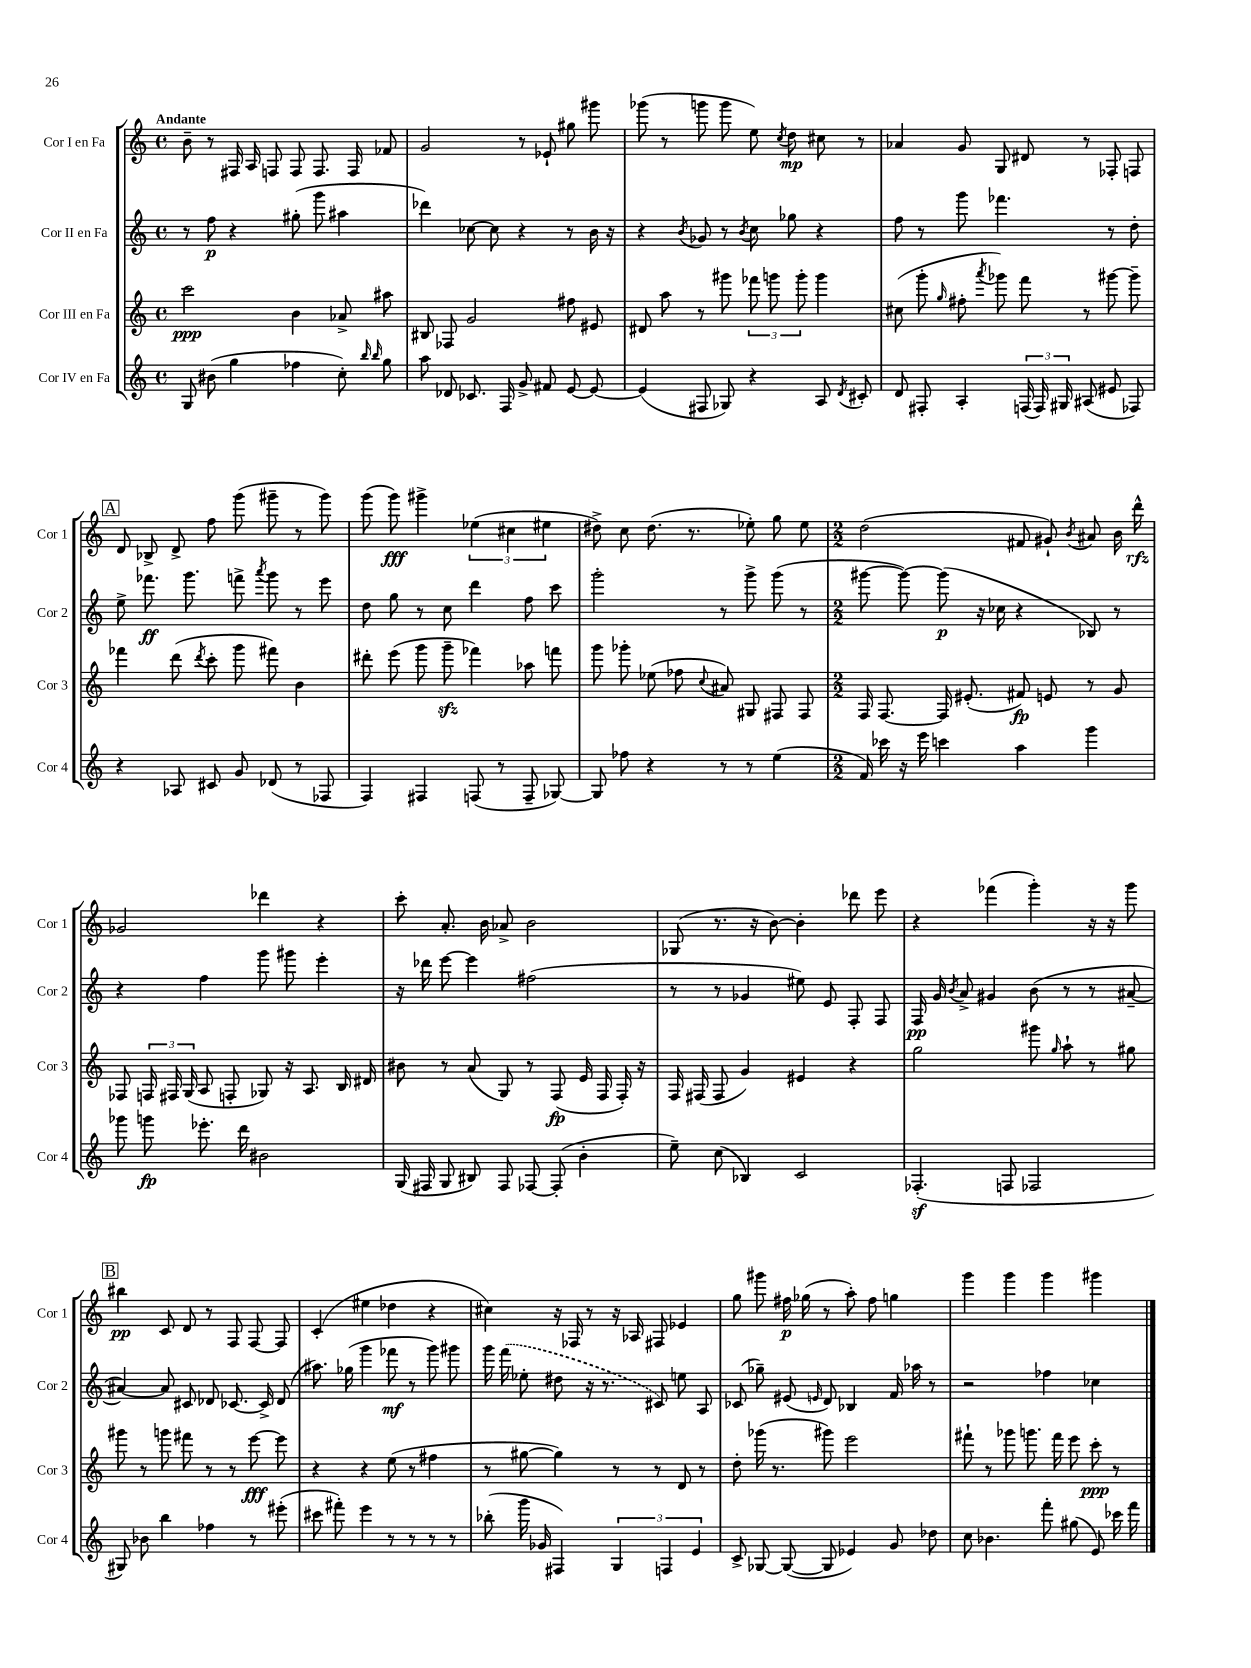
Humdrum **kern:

**kern	**dynam	**kern	**dynam	**kern	**dynam	**kern	**dynam
*part4	*part4	*part3	*part3	*part2	*part2	*part1	*part1
*staff4	*staff4	*staff3	*staff3	*staff2	*staff2	*staff1	*staff1
*I"Cor IV en Fa	*	*I"Cor III en Fa	*	*I"Cor II en Fa	*	*I"Cor I en Fa	*
*I'Cor 4	*	*I'Cor 3	*	*I'Cor 2	*	*I'Cor 1	*
*clefG2	*	*clefG2	*	*clefG2	*	*clefG2	*
*k[]	*	*k[]	*	*k[]	*	*k[]	*
*M4/4	*	*M4/4	*	*M4/4	*	*M4/4	*
*met(c)	*	*met(c)	*	*met(c)	*	*met(c)	*
=1	=1	=1	=1	=1	=1	=1	=1
!	!	!	!	!	!	!LO:TX:a:B:t=Andante	!
8G/	.	2ccc\	ppp	8r	.	8b~\	.
(8b#X\	.	.	.	8ff\	p	8r	.
4gg\	.	.	.	4r	.	16F#X/	.
.	.	.	.	.	.	16A/	.
.	.	.	.	.	.	8Fn/	.
4ff-X\	.	4b\	.	(8gg#X'\	.	8F/	.
.	.	.	.	8ggg\	.	8.F/	.
8cc'\)	.	8a-X^/	.	4aa#X\	.	.	.
.	.	.	.	.	.	16F/	.
16qqbb/	.	.	.	.	.	.	.
16qqbb/	.	.	.	.	.	.	.
8gg\	.	8aa#X\	.	.	.	8f-X/	.
=2	=2	=2	=2	=2	=2	=2	=2
8aa\	.	8B#X/	.	4ddd-X\)	.	2g/	.
8d-X/	.	8F-X/	.	.	.	.	.
8.c-X/	.	2g/	.	[8cc-X\	.	.	.
.	.	.	.	8cc-\]	.	.	.
16F/	.	.	.	.	.	.	.
8g^/	.	.	.	4r	.	8r	.
8f#X/	.	.	.	.	.	8e-X`/	.
[8e/	.	8ff#X\	.	8r	.	8gg#X\	.
8e/_	.	8e#X/	.	16b\	.	8ggg#X\	.
.	.	.	.	16r	.	.	.
=3	=3	=3	=3	=3	=3	=3	=3
(4e/]	.	8d#X/	.	4r	.	(8ggg-X\	.
.	.	8aa\	.	.	.	8r	.
.	.	.	.	8qb/	.	.	.
8F#X/	.	8r	.	8g-X/	.	8gggn\	.
8G-X/)	.	8ggg#X\	.	8r	.	8ggg\	.
.	.	.	.	8qb/	.	.	.
4r	.	12fff-X\	.	8cc\	.	8ee\)	.
.	.	12gggn\	.	.	.	.	.
.	.	.	.	.	.	8qcc/	.
.	.	.	.	8gg-X\	.	8dd\	mp
.	.	12ggg'\	.	.	.	.	.
8A/	.	4ggg\	.	4r	.	8cc#X\	.
8qd/	.	.	.	.	.	.	.
8c#X'/	.	.	.	.	.	8r	.
=4	=4	=4	=4	=4	=4	=4	=4
8d/	.	(8cc#X\	.	8ff\	.	4a-X/	.
8F#X'/	.	8ggg'\	.	8r	.	.	.
.	.	16qqgg/	.	.	.	.	.
4A'/	.	8ff#X'\	.	8ggg\	.	8g/	.
.	.	8qaaa/	.	.	.	.	.
.	.	8ggg-X\)	.	4.fff-X\	.	8G/	.
(24Fn/	.	8fff\	.	.	.	8d#X/	.
24F/)	.	.	.	.	.	.	.
24G#X/	.	.	.	.	.	.	.
(8A#X/	.	8r	.	.	.	8r	.
8e#X/	.	[8ggg#X\	.	8r	.	8F-X'/	.
8F-X/)	.	8ggg#~\]	.	8dd'\	.	8Fn/	.
!!LO:LB:g=z
!!LO:REH:place=s1:t=A
=5	=5	=5	=5	=5	=5	=5	=5
4r	.	4fff-X\	.	8ee^\	.	8d/	.
.	.	.	.	8.fff-X\	ff	8B-X^/	.
8A-X/	.	(8ddd\	.	.	.	8d^/	.
.	.	.	.	8.ggg\	.	.	.
.	.	8qddd/	.	.	.	.	.
8c#X/	.	8ccc'\	.	.	.	8ff\	.
8g/	.	8ggg\	.	8fffn^\	.	(8ggg\	.
.	.	.	.	8qaaa/	.	.	.
(8d-X/	.	8fff#X\)	.	8ggg\	.	8ggg#X~\	.
8r	.	4b\	.	8r	.	8r	.
8F-X/	.	.	.	8eee\	.	8ggg#\)	.
=6	=6	=6	=6	=6	=6	=6	=6
4F/)	.	8ddd#X'\	.	8dd\	.	(8ggg\	.
.	.	(8eee\	.	8gg\	.	8ggg\)	fff
4F#X/	.	8ggg\	.	8r	.	4ggg#X^\	.
.	.	8gggzz~\	.	8cc\	.	.	.
(8Fn/	.	4fff-X\)	.	4ddd\	.	(6ee-X\	.
8r	.	.	.	.	.	.	.
.	.	.	.	.	.	6cc#X\	.
8F~/	.	8aa-X\	.	8ff\	.	.	.
.	.	.	.	.	.	6ee#X\	.
[8G-X/)	.	8fffn\	.	8ccc\	.	.	.
=7	=7	=7	=7	=7	=7	=7	=7
8G-/]	.	8ggg\	.	2ggg'\	.	8dd#X^\)	.
8ff-X\	.	8ggg-X'\	.	.	.	8cc\	.
4r	.	(8ee-X\	.	.	.	(8.dd#\	.
.	.	8ff-X\	.	.	.	.	.
.	.	.	.	.	.	8.r	.
.	.	8qqcc/	.	.	.	.	.
8r	.	8a#X/)	.	8r	.	.	.
8r	.	8G#X/	.	8ggg^\	.	8ee-X'\)	.
(4ee\	.	8F#X/	.	(8ggg\	.	8gg\	.
.	.	8F#/	.	8r	.	8ee-\	.
=8	=8	=8	=8	=8	=8	=8	=8
*M2/2	*	*M2/2	*	*M2/2	*	*M2/2	*
16f/)	.	16F/	.	[8ggg#X\	.	(2dd\	.
16ccc-X\	.	[8.F/	.	.	.	.	.
16r	.	.	.	8ggg#\_)	.	.	.
16eee\	.	.	.	.	.	.	.
4cccn\	.	16F/]	.	(8ggg#\]	p	.	.
.	.	(8.e#X'/	.	.	.	.	.
.	.	.	.	16r	.	.	.
.	.	.	.	16cc-X\	.	.	.
4aa\	.	8f#X/)	fp	4r	.	8f#X/	.
.	.	8en/	.	.	.	8g#X`/)	.
.	.	.	.	.	.	8qb/	.
4ggg\	.	8r	.	8B-X/)	.	8a#X/	.
.	.	8g/	.	8r	.	16b\	.
.	.	.	.	.	.	16ddd^^\	rfz
!!LO:LB:g=z
=9	=9	=9	=9	=9	=9	=9	=9
8ggg-X\	.	8F-X/	.	4r	.	2g-X/	.
8gggn\	fp	24Fn/	.	.	.	.	.
.	.	24F#X/	.	.	.	.	.
.	.	(24G/	.	.	.	.	.
8.eee-X'\	.	8A/	.	4ff\	.	.	.
.	.	8Fn'/	.	.	.	.	.
16ddd\	.	.	.	.	.	.	.
2b#X\	.	8G-X/)	.	8ggg\	.	4ddd-X\	.
.	.	16r	.	8ggg#X\	.	.	.
.	.	8.A/	.	.	.	.	.
.	.	.	.	4eee'\	.	4r	.
.	.	16B/	.	.	.	.	.
.	.	16d#X/	.	.	.	.	.
=10	=10	=10	=10	=10	=10	=10	=10
(16G/	.	8b#X\	.	16r	.	8ccc'\	.
16F#X/	.	.	.	16ddd-X\	.	.	.
8G/	.	8r	.	[8eee\	.	8.a'/	.
8B#X/)	.	(8a/	.	4eee\]	.	.	.
.	.	.	.	.	.	16b\	.
8F#/	.	8G/)	.	.	.	8a-X^/	.
[8F-X/	.	8r	.	(2ff#X\	.	2b\	.
(8F-'/]	.	(8F/	fp	.	.	.	.
4b'\	.	16e/	.	.	.	.	.
.	.	16F/	.	.	.	.	.
.	.	16F'/)	.	.	.	.	.
.	.	16r	.	.	.	.	.
=11	=11	=11	=11	=11	=11	=11	=11
8ee~\)	.	16F/	.	8r	.	(8G-X/	.
.	.	(16F#X/	.	.	.	.	.
(8cc\	.	8F#/	.	8r	.	8.r	.
4B-X/)	.	4g/)	.	4g-X/	.	.	.
.	.	.	.	.	.	16r	.
.	.	.	.	.	.	[8b\)	.
2c/	.	4e#X/	.	8ee#X\)	.	4b'\]	.
.	.	.	.	8e/	.	.	.
.	.	4r	.	8F'/	.	8ddd-X\	.
.	.	.	.	8F/	.	8eee\	.
=12	=12	=12	=12	=12	=12	=12	=12
(4.F-Xz'/	.	2gg\	.	16F/	pp	4r	.
.	.	.	.	16g/	.	.	.
.	.	.	.	8qb/	.	.	.
.	.	.	.	8a^/	.	.	.
.	.	.	.	4g#X/	.	(4fff-X\	.
8Fn/	.	.	.	.	.	.	.
2F-X/	.	8ggg#X\	.	(8b\	.	4ggg'\)	.
.	.	16qqgg/	.	.	.	.	.
.	.	8aa`\	.	8r	.	.	.
.	.	8r	.	8r	.	16r	.
.	.	.	.	.	.	16r	.
.	.	8gg#X\	.	[8a#X~/	.	8ggg\	.
!!LO:LB:g=z
!!LO:REH:place=s1:t=B
=13	=13	=13	=13	=13	=13	=13	=13
8G#X/)	.	8ggg#X\	.	4a#X/_)	.	4bb#X\	pp
8b-X\	.	8r	.	.	.	.	.
4bb\	.	8gggn\	.	8a#/]	.	8c/	.
.	.	8fff#X\	.	8c#X/	.	8d/	.
4ff-X\	.	8r	.	8d-X/	.	8r	.
.	.	8r	.	[8.c-X/	.	8F/	.
8r	.	[8eee\	fff	.	.	[8F/	.
.	.	.	.	16c-^/]	.	.	.
(8eee#X'\	.	8eee\]	.	(8d-/	.	8F/]	.
=14	=14	=14	=14	=14	=14	=14	=14
8ccc#X\	.	4r	.	8.aa#X\)	.	(4c'/	.
8fff#X'\)	.	.	.	.	.	.	.
.	.	.	.	(16gg-X\	.	.	.
4eee\	.	4r	.	4ggg\	.	4ee#X\	.
8r	.	(8ee\	.	8fff-X\	mf	4dd-X\	.
8r	.	8r	.	8r	.	.	.
8r	.	4ff#X\	.	8ggg\)	.	4r	.
8r	.	.	.	8ggg#X\	.	.	.
=15	=15	=15	=15	=15	=15	=15	=15
(8bb-X'\	.	8r	.	16ggg\	.	4cc#X\)	.
.	.	.	.	(16fff\	.	.	.
16ggg\	.	[8gg#X\	.	8ee-X'\	.	.	.
16g-X/	.	.	.	.	.	.	.
4F#X/)	.	4gg#\])	.	8dd#X\	.	16r	.
.	.	.	.	.	.	16F-X/	.
.	.	.	.	16r	.	8r	.
.	.	.	.	8.r	.	.	.
6G/	.	8r	.	.	.	16r	.
.	.	.	.	.	.	16A-X/	.
.	.	8r	.	8c#X/)	.	8F#X/	.
6Fn/	.	.	.	.	.	.	.
.	.	8d/	.	8een\	.	4e-X/	.
6e/	.	.	.	.	.	.	.
.	.	8r	.	8A/	.	.	.
=16	=16	=16	=16	=16	=16	=16	=16
8c^/	.	8dd'\	.	(8c-X/	.	8gg\	.
[8G-X/	.	(16ggg-X\	.	8gg-X~\)	.	8ggg#X\	.
.	.	8.r	.	.	.	.	.
(8G-/_	.	.	.	(8e#X/	.	16ff#X\	p
.	.	.	.	.	.	(16gg-X\	.
.	.	.	.	16qqen/	.	.	.
8G-/]	.	8ggg#X\)	.	8d/)	.	8r	.
4e-X/)	.	2eee\	.	4B-X/	.	8aa'\)	.
.	.	.	.	.	.	8ff#\	.
8g/	.	.	.	16f/	.	4ggn\	.
.	.	.	.	16aa-X\	.	.	.
8dd-X\	.	.	.	8r	.	.	.
=17	=17	=17	=17	=17	=17	=17	=17
8cc\	.	8fff#X`\	.	2r	.	4ggg\	.
4.b-X\	.	8r	.	.	.	.	.
.	.	8ggg-X\	.	.	.	4ggg\	.
.	.	8.gggn\	.	.	.	.	.
8fff'\	.	.	.	4ff-X\	.	4ggg\	.
.	.	16fff#\	.	.	.	.	.
(8gg#X\	.	8eee\	.	.	.	.	.
8e/)	.	8ccc'\	ppp	4cc-X\	.	4ggg#X\	.
16ccc-X\	.	8r	.	.	.	.	.
16fff\	.	.	.	.	.	.	.
==	==	==	==	==	==	==	==
*-	*-	*-	*-	*-	*-	*-	*-
